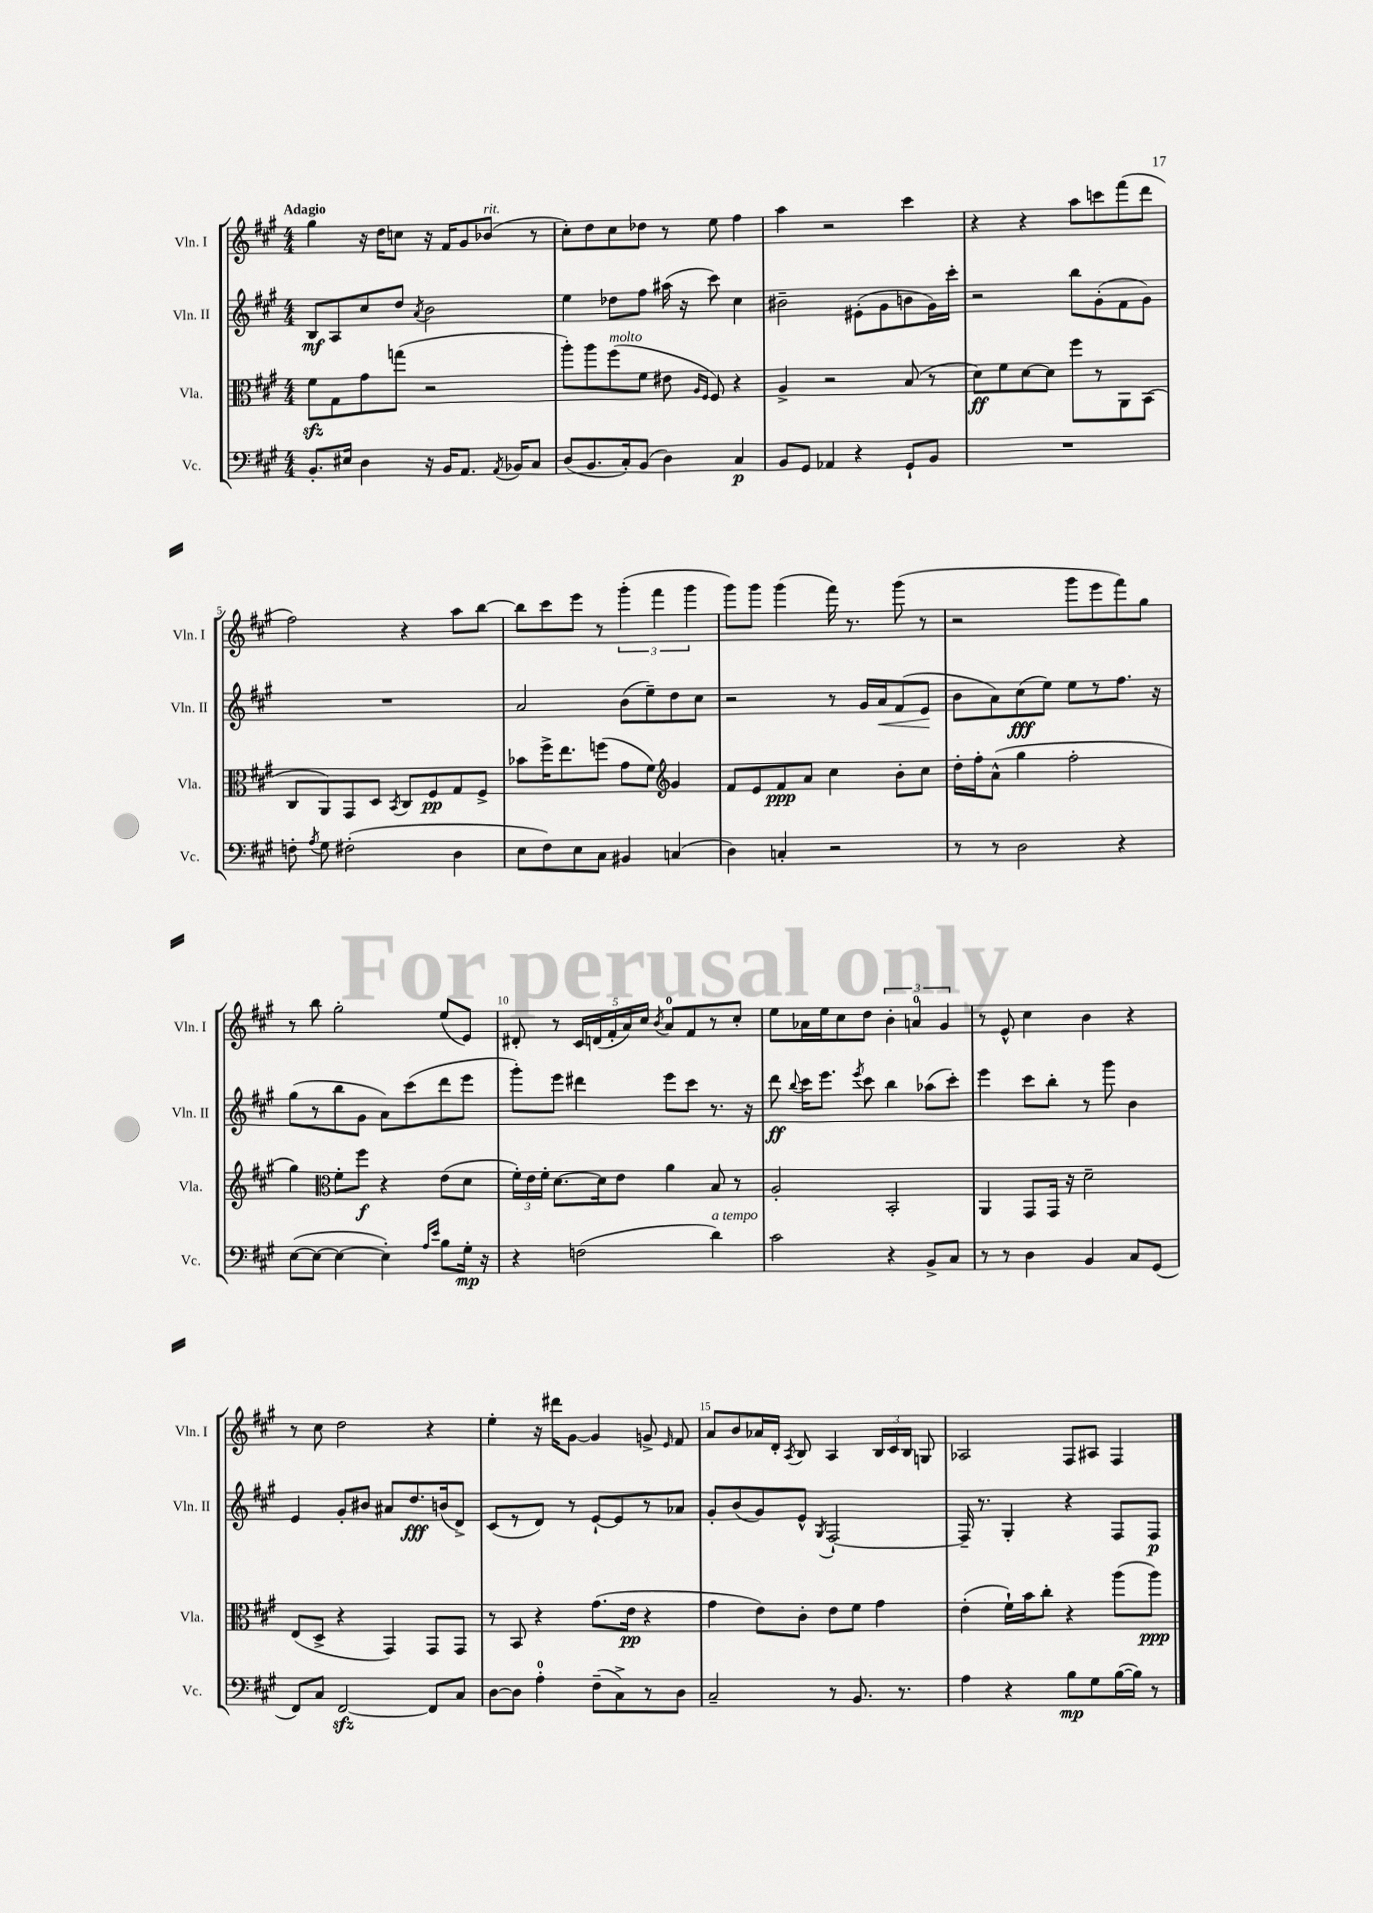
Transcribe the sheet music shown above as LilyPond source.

<<
\new StaffGroup <<
\new Staff = "s0" \with { instrumentName = "Vln. I" shortInstrumentName = "Vln. I" } {
    \clef treble \key a \major \numericTimeSignature \time 4/4 \tempo "Adagio"
    \autoBeamOff gis''4 r16 d''16[ c''8] r16 fis'16[ gis'8 bes'8]^\markup { \italic "rit." }( r8 |
    cis''8[-.) d''8 cis''8 des''8] r8 e''8 fis''4 |
    a''4 r2 cis'''4 |
    r4 r4 a''8[ c'''8 fis'''8( d'''8] |
    fis''2) r4 a''8[ b''8]~ |
    b''8[ cis'''8 e'''8] r8 \tuplet 3/2 { gis'''4-.( fis'''4 gis'''4 } |
    gis'''8[) gis'''8] gis'''4( fis'''16) r8. gis'''8( r8 |
    r2 gis'''8[ e'''8 fis'''8) gis''8] |
    r8 b''8 gis''2-. e''8[( e'8]) |
    dis'8-. r8 \tuplet 5/4 { cis'16[ d'16( fis'16-. a'16) cis''16] } \acciaccatura { b'8 } a'8[-0 fis'8 r8 cis''8]-. |
    e''8[ aes'16 e''16 cis''8 d''8] \tuplet 3/2 { b'4-. a'4-0 gis'4 } |
    r8 e'8-^ cis''4 b'4 r4 |
    r8 cis''8 d''2 r4 |
    e''4-. r16 dis'''16[ gis'8]~ gis'4 g'8-> \grace { e'16 } fis'8 |
    a'8[ b'8 aes'16 d'16]-. \acciaccatura { a8 } b8 a4 \tuplet 3/2 { b16[ cis'16 b16] } g8 |
    aes2 fis8[ ais8] fis4 \bar "|." |
}
\new Staff = "s1" \with { instrumentName = "Vln. II" shortInstrumentName = "Vln. II" } {
    \clef treble \key a \major \numericTimeSignature \time 4/4
    \autoBeamOff b8[\mf a8 cis''8 d''8] \acciaccatura { a'8 } b'2 |
    e''4 des''8[ fis''8] ais''16( r16 cis'''8) cis''4 |
    bis'2-- eis'8[-.( gis'8 b'8 gis'16) cis'''16]-. |
    r2 b''8[ gis'8-.( fis'8 gis'8]) |
    R1 |
    a'2 b'8[( e''8--) d''8 cis''8] |
    r2 r8 gis'16[ a'16\< fis'8( e'8]\! |
    b'8[ a'8) cis''8\fff( e''8]) e''8[ r8 fis''8.] r16 |
    gis''8[( r8 b''8 gis'8] a'8[) cis'''8( d'''8 e'''8] |
    gis'''8[-.) e'''8] dis'''4 e'''8[ cis'''8] r8. r16 |
    d'''8\ff \appoggiatura { b''8 } cis'''16[ e'''8.] \acciaccatura { e'''8 } cis'''8 b''4 aes''8[( cis'''8]-.) |
    e'''4 cis'''8[ b''8]-. r8 gis'''8 b'4 |
    e'4 gis'8[-. bis'8] ais'8[ d''8.\fff b'16( d'8]->) |
    cis'8[( r8 d'8]) r8 e'8[~-! e'8 r8 aes'8] |
    gis'8[-. b'8( gis'8) e'8]-^ \acciaccatura { gis8 } fis2~-! |
    fis16-- r8. gis4-. r4 fis8[ fis8]\p \bar "|." |
}
\new Staff = "s2" \with { instrumentName = "Vla." shortInstrumentName = "Vla." } {
    \clef alto \key a \major \numericTimeSignature \time 4/4
    \autoBeamOff fis'8[\sfz gis8 gis'8 g''8]( r2 |
    a''8[-.) a''8 fis''8^\markup { \italic "molto" }( fis'8] eis'8 \grace { a16[ fis16] } fis8) r4 |
    a4-> r2 b8( r8 |
    d'8[\ff) fis'8 d'8~ d'8] fis''8[ r8 a,8 b,8]( |
    cis8[ a,8) gis,8 d8] \acciaccatura { b,8 } cis8[ fis8\pp gis8 fis8]-> |
    bes'8[ fis''16-> e''8. f''8]( gis'8[ fis'8]) \clef treble gis'4 |
    fis'8[ e'8 fis'8\ppp a'8] cis''4 b'8[-. cis''8] |
    d''16[-. fis''16-. a'8]-^( gis''4 fis''2-. |
    gis''4) \clef alto fis'8[-. fis''8]\f r4 e'8[( d'8] |
    \tuplet 3/2 { fis'16[-.) e'16 fis'16]-. } d'8.[~ d'16 e'8] a'4 b8 r8 |
    a2-. b,2-. |
    a,4 gis,8[ gis,16] r16 d'2-- |
    e8[( d8]-> r4 gis,4) gis,8[ gis,8] |
    r8 b,8 r4 gis'8.[( e'16]\pp r4 |
    gis'4 e'8[) cis'8]-. e'8[ fis'8] gis'4 |
    e'4-.( fis'16[-!) b'16 cis''8]-. r4 a''8[( a''8]\ppp) \bar "|." |
}
\new Staff = "s3" \with { instrumentName = "Vc." shortInstrumentName = "Vc." } {
    \clef bass \key a \major \numericTimeSignature \time 4/4
    \autoBeamOff b,8.[-. eis16] d4 r16 b,16[ a,8.] \acciaccatura { a,8 } bes,16[ cis8] |
    d8[( b,8. cis16-.) b,8]( d4) cis4\p |
    b,8[ gis,8] aes,4 r4 gis,8[-! b,8] |
    R1 |
    f8-. \acciaccatura { a8 } gis8 fis2-.( d4 |
    e8[ fis8) e8 cis8] bis,4 c4( |
    d4) c4-. r2 |
    r8 r8 d2 r4 |
    e8[~( e8]~ e4~ e4-.) \grace { a16[ e'16] } b8[ gis16]-.\mp r16 |
    r4 f2( d'4^\markup { \italic "a tempo" }) |
    cis'2 r4 b,8[-> cis8] |
    r8 r8 d4 b,4 cis8[ gis,8]( |
    fis,8[) cis8] fis,2~\sfz fis,8[ cis8] |
    d8[~ d8] a4-0-. fis8[--( cis8->) r8 d8] |
    cis2-- r8 b,8. r8. |
    a4 r4 b8[\mp gis8 b16~( b16]) r8 \bar "|." |
}
>>
>>
\layout { \context { \Score \override BarNumber.break-visibility = ##(#f #t #t) barNumberVisibility = #(every-nth-bar-number-visible 5) } }
